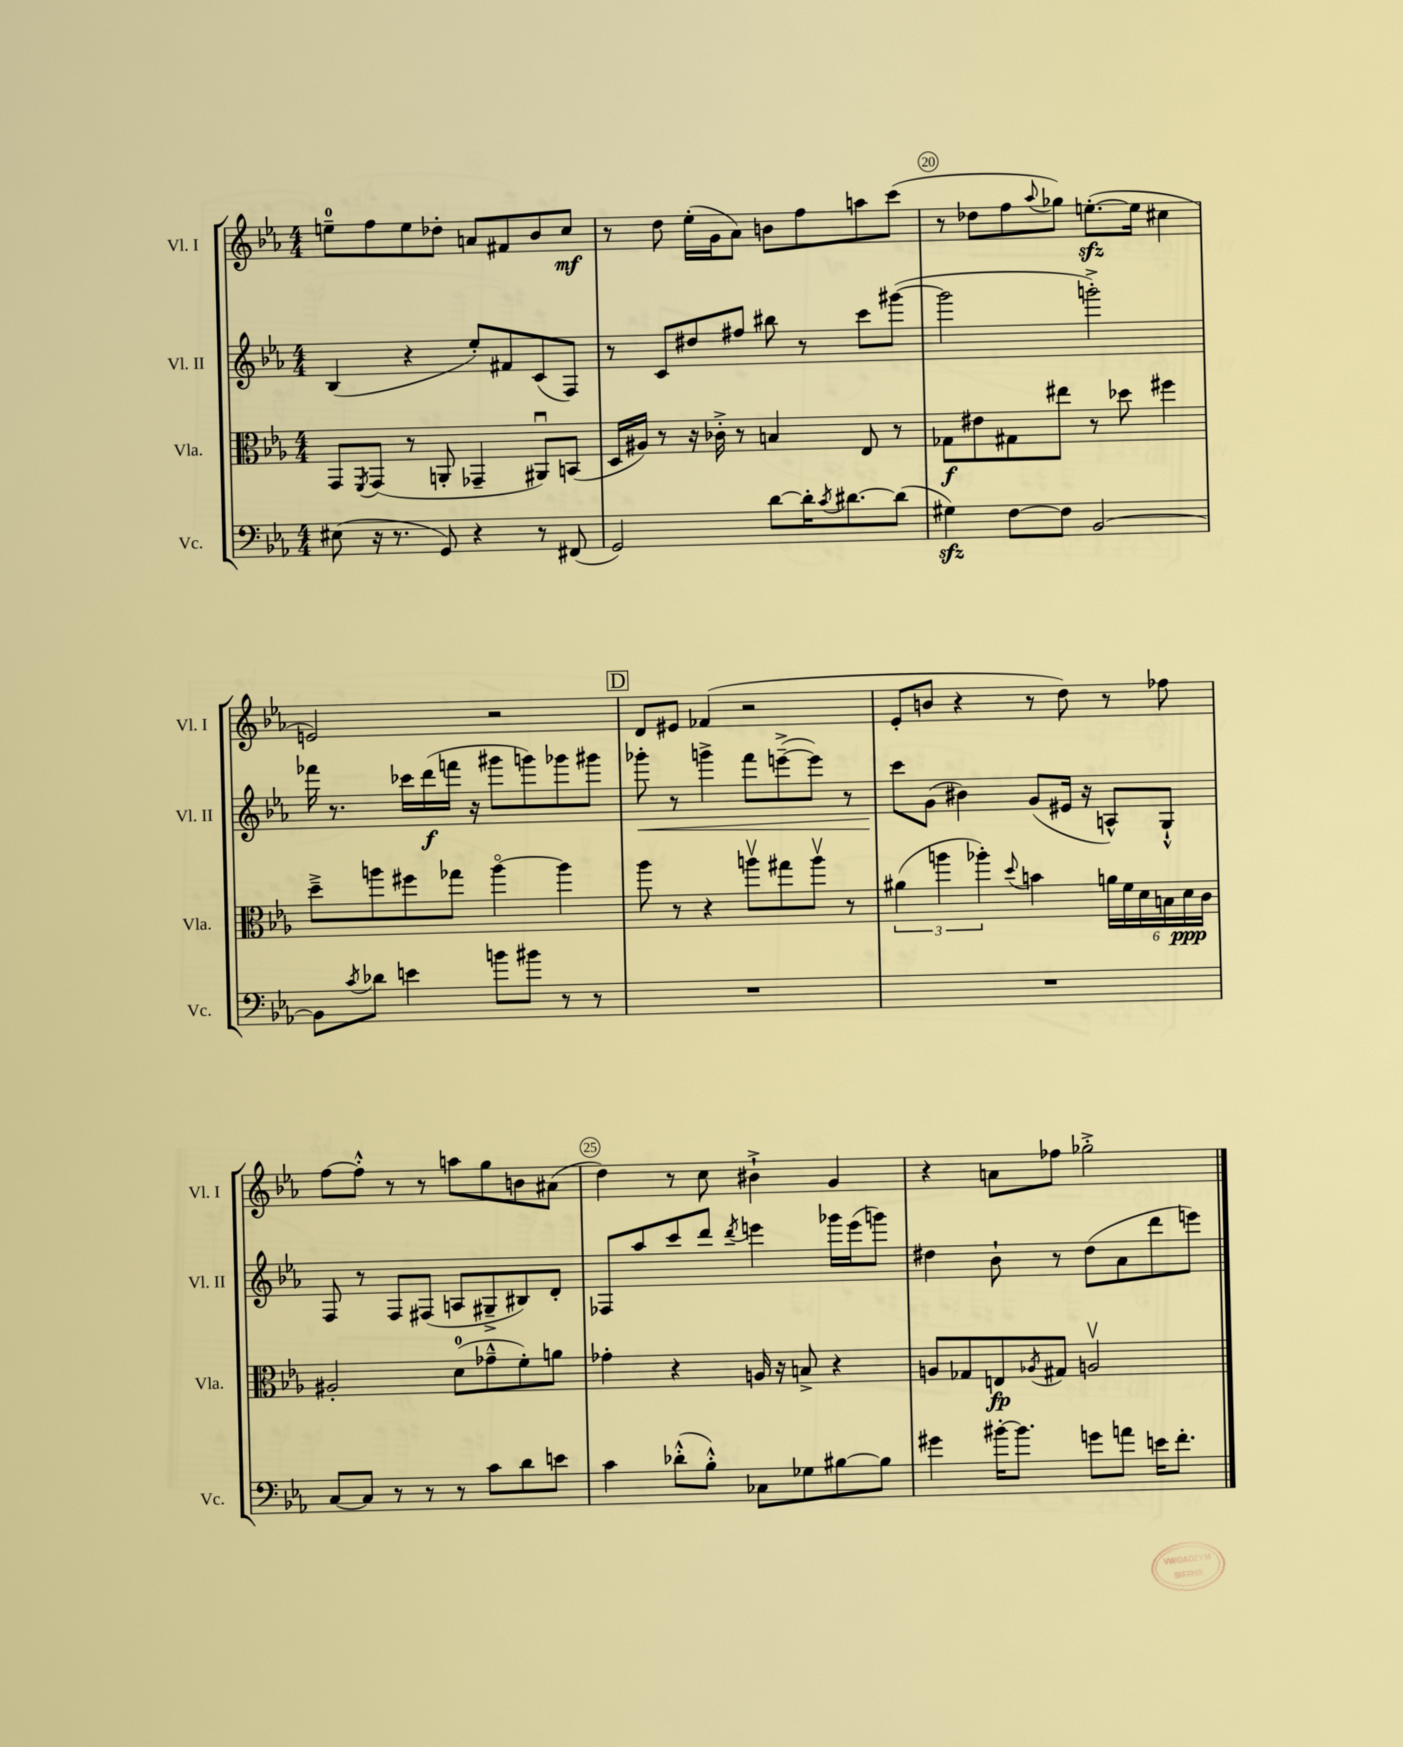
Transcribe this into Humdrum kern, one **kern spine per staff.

**kern	**kern	**dynam	**kern	**dynam	**kern	**dynam
*part4	*part3	*part3	*part2	*part2	*part1	*part1
*staff4	*staff3	*staff3	*staff2	*staff2	*staff1	*staff1
*I"Vc.	*I"Vla.	*	*I"Vl. II	*	*I"Vl. I	*
*I'Vc.	*I'Vla.	*	*I'Vl. II	*	*I'Vl. I	*
*clefF4	*clefC3	*	*clefG2	*	*clefG2	*
*k[b-e-a-]	*k[b-e-a-]	*	*k[b-e-a-]	*	*k[b-e-a-]	*
*M4/4	*M4/4	*	*M4/4	*	*M4/4	*
=18	=18	=18	=18	=18	=18	=18
(8E#X\	8GG/L	.	(4B-/	.	8een~\L	.
.	8qFF/	.	.	.	.	.
16r	(8GG/J	.	.	.	8ff\	.
8.r	.	.	.	.	.	.
.	8r	.	4r	.	8ee\	.
8GG/)	8AAn'/	.	.	.	8dd-X'\J	.
4r	4GG-X~/	.	8ee-'/L)	.	8an/L	.
.	.	.	8f#X/	.	8f#X/	.
8r	8AA#Xu/L)	.	(8c/	.	8b-/	.
(8FF#X/	(8BBn/J	.	8F/J)	.	8cc/J	mf
=19	=19	=19	=19	=19	=19	=19
2GG/)	16D/LL	.	8r	.	8r	.
.	16A#X/JJ)	.	.	.	.	.
.	8r	.	8c/L	.	8dd\	.
.	16r	.	8dd#X/	.	(16ee-'\LL	.
.	16c-X'^\	.	.	.	16g\J	.
.	8r	.	8ff#X/J	.	8a-\J)	.
[8d\L	4Bn/	.	8bb#X\	.	8bn\L	.
16d'\K]	.	.	8r	.	8ff\	.
8qc/	.	.	.	.	.	.
[8.d#X\	.	.	.	.	.	.
.	8E-/	.	8ccc\L	.	8aan\	.
(8d#\J]	8r	.	([8ggg#X\J	.	(8ccc\J	.
=20	=20	=20	=20	=20	=20	=20
4G#Xzz\)	8G-X\L	f	2ggg#\]	.	8r	.
.	8e#X\	.	.	.	8dd-X\L	.
[8F\L	8G#X\	.	.	.	8ff\	.
.	.	.	.	.	8qqaa-/	.
8F\J]	8ee#X\J	.	.	.	8gg-X\J)	.
[2BB-/	8r	.	2gggn'^\)	.	([8.eenzz'\L	.
.	8dd-X\	.	.	.	.	.
.	.	.	.	.	16ee\Jk]	.
.	4ff#X\	.	.	.	4cc#X\	.
!!LO:LB:g=z
=21	=21	=21	=21	=21	=21	=21
8BB-\L]	8dd~^\L	.	16fff-X\	.	2en/)	.
.	.	.	8.r	.	.	.
8qc/	.	.	.	.	.	.
8d-X\J	8aan\	.	.	.	.	.
4en\	8ff#X\	.	16ccc-X\LL	.	.	.
.	.	.	(16ddd\	f	.	.
.	8gg-X\J	.	16fffn\JJ	.	.	.
.	.	.	16r	.	.	.
8bn\L	[4aa\	.	8ggg#X\L	.	2r	.
8b#X\J	.	.	8gggn\)	.	.	.
8r	4aa\]	.	8ggg-X\	.	.	.
8r	.	.	8ggg#X\J	.	.	.
!!LO:REH:place=s1:t=D
=22	=22	=22	=22	=22	=22	=22
!	!	!	!	!LO:HP:b	!	!
1r	8aa-\	.	8ggg-X'\	<	8d/L	.
.	8r	.	8r	.	8e#X/J	.
.	4r	.	4gggn^\	.	(4f-X/	.
.	8aanv\L	.	8fff\L	.	2r	.
.	8gg#X\	.	([8eeen~^\	.	.	.
.	8aav\J	.	8eee\J])	.	.	.
.	8r	.	8r	.	.	.
=23	=23	=23	=23	=23	=23	=23
1r	(6a#X\	.	8ccc\L	.	8e-'/L	.
.	.	.	(8g\J	[	8bn/J	.
.	6aan\	.	.	.	.	.
.	.	.	4b#X\)	.	4r	.
.	6aa-X'\)	.	.	.	.	.
.	8qqdd/	.	.	.	.	.
.	4bn\	.	(8g/L	.	8r	.
.	.	.	16e#X/Jk	.	8dd\)	.
.	.	.	16r	.	.	.
.	24an\LL	.	8An^^/L)	.	8r	.
.	24f\	.	.	.	.	.
.	24d\	.	.	.	.	.
.	24Bn\	.	8G`^^/J	.	8ff-X\	.
.	24d\	ppp	.	.	.	.
.	24c\JJ	.	.	.	.	.
!!LO:LB:g=z
=24	=24	=24	=24	=24	=24	=24
[8C/L	2A#X'/	.	8F/	.	[8ff\L	.
8C/J]	.	.	8r	.	8ff'^^\J]	.
8r	.	.	8F/L	.	8r	.
8r	.	.	(8F#X/J	.	8r	.
8r	(8d\L	.	8An/L	.	8aan\L	.
8c\L	8g-X~^^\	.	8G#X~^/	.	8gg\	.
8d\	8f'\)	.	8B#X/)	.	8bn\	.
8en\J	8an\J	.	8d'/J	.	(8a#X\J	.
=25	=25	=25	=25	=25	=25	=25
4c\	4g-X'\	.	8F-X/L	.	4dd\)	.
.	.	.	8aa-/	.	.	.
(8d-X'^^\L	4r	.	8ccc/	.	8r	.
8B-'^^\J)	.	.	8ddd/J	.	8cc\	.
.	.	.	8qddd/	.	.	.
8C-X\L	16An/	.	4eeen\	.	4b#X`^\	.
.	16r	.	.	.	.	.
8G-X\	8Bn^/	.	.	.	.	.
[8B#X\	4r	.	16ggg-X\LL	.	4g/	.
.	.	.	(16eee\J	.	.	.
8B#\J]	.	.	8gggn\J)	.	.	.
=26	=26	=26	=26	=26	=26	=26
4g#X\	8An/L	.	4dd#X\	.	4r	.
.	8G-X/	.	.	.	.	.
[16b#X'\KL	8En/	fp	8b-`\	.	8an\L	.
8.b#\J]	.	.	.	.	.	.
.	8qA-X/	.	.	.	.	.
.	8G#X/J	.	8r	.	8ff-X\J	.
8gn\L	2Anv/	.	(8dd#\L	.	2gg-X'^\	.
8an\J	.	.	8a-\	.	.	.
16en\KL	.	.	8ddd\	.	.	.
8.f'\J	.	.	.	.	.	.
.	.	.	8eeen\J)	.	.	.
==	==	==	==	==	==	==
*-	*-	*-	*-	*-	*-	*-
